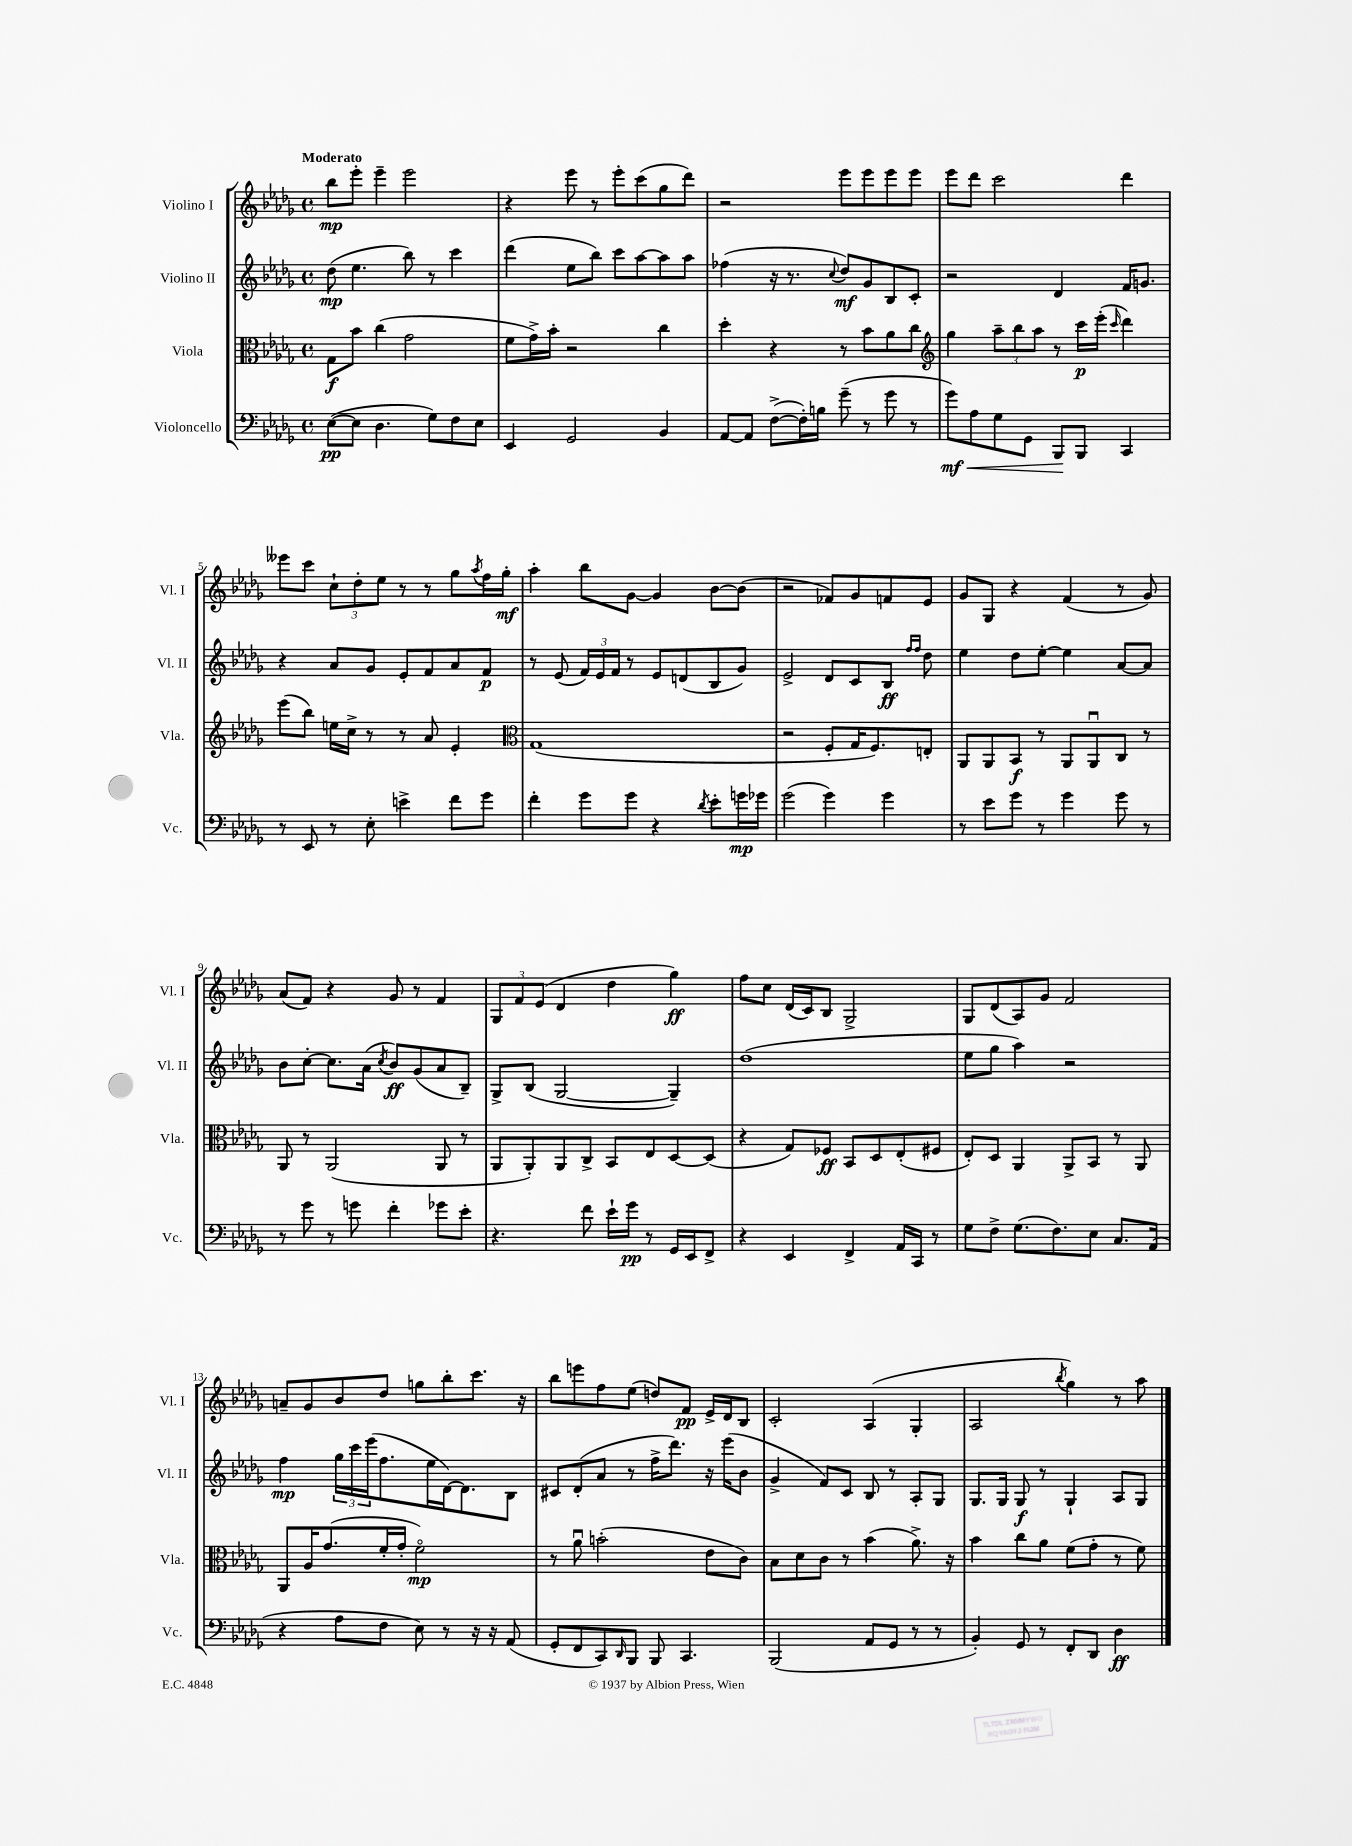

**kern	**kern	**kern	**kern
*staff4	*staff3	*staff2	*staff1
*clefF4	*clefC3	*clefG2	*clefG2
*k[b-e-a-d-g-]	*k[b-e-a-d-g-]	*k[b-e-a-d-g-]	*k[b-e-a-d-g-]
*M4/4	*M4/4	*M4/4	*M4/4
*met(c)	*met(c)	*met(c)	*met(c)
([8E-	8G-	(8dd-	8bb-
8E-]	8b-	4.ee-	8eee-'
4.D-	(4cc	.	4eee-~
.	2g-	8bb-)	2eee-
8G-)	.	8r	.
8F	.	4ccc	.
8E-	.	.	.
=	=	=	=
4EE-	8f	(4ddd-	4r
.	16g-^)	.	.
.	16b-'	.	.
2GG-	2r	8ee-	8eee-
.	.	8bb-)	8r
.	.	8ccc	8eee-'
.	.	[8aa-	(8ccc
4BB-	4cc	8aa-]	8gg-
.	.	8aa-	8ddd-)
=	=	=	=
[8AA-	4dd-'	(4ff-	2r
8AA-]	.	.	.
([8F^	4r	16r	.
.	.	8.r	.
16F'])	.	.	.
16B	.	.	.
.	.	8qqcc	.
(8g-~	8r	8dd-)	8eee-
8r	8b-	8g-	8eee-
8g-	8a-	8B-	8eee-
8r	8cc	8c'	8eee-
=	=	=	=
*	*clefG2	*	*
8g-)	4gg-	2r	8eee-
8A-	.	.	8ddd-
8G-	12aa-~	.	2ccc
.	12bb-	.	.
8GG-	.	.	.
.	12aa-	.	.
8BBB-	8r	4d-	.
8BBB-	16ccc	.	.
.	(16eee-'	.	.
.	16qqccc	.	.
4CC	4ddd-)	16f	4ddd-
.	.	8.g	.
=	=	=	=
8r	(8eee-	4r	8eee--
8EE-	8bb-)	.	8ccc
8r	16ee	8a-	12cc`
.	16cc^	.	.
.	.	.	12dd-'
8E-'	8r	8g-	.
.	.	.	12ee-
4e^	8r	8e-'	8r
.	8a-	8f	8r
8f	4e-'	8a-	8gg-
.	.	.	8qaa-
8g-	.	8f	16ff
.	.	.	16gg-'
=	=	=	=
*	*clefC3	*	*
4f'	(1G-	8r	4aa-'
.	.	(8e-	.
8g-	.	24f)	8bb-
.	.	24e-	.
.	.	24f	.
8g-	.	8r	[8g-
4r	.	8e-	4g-]
.	.	(8d	.
8qd-	.	.	.
8e-'	.	8B-	[8b-
16g	.	8g-)	(8b-]
16g-	.	.	.
=	=	=	=
(2g-	2r	2e-^	2r
4g-)	8F'	8d-	8f-)
.	16G-	8c	8g-
.	8.F)	.	.
4g-	.	8B-	8f
.	.	16qqff	.
.	.	16qqff	.
.	8E'	8dd-	8e-
=	=	=	=
8r	8AA-	4ee-	8g-
8e-	8AA-	.	8G-
8g-	8BB-	8dd-	4r
8r	8r	[8ee-'	.
4g-	8AA-	4ee-]	(4f
.	8AA-u	.	.
8g-	8C	[8a-	8r
8r	8r	8a-]	8g-)
=	=	=	=
8r	8AA-	8b-	(8a-
8g-	8r	[8cc'	8f)
8r	(2AA-	8.cc]	4r
8g	.	.	.
.	.	(16a-	.
.	.	8qcc	.
4f'	.	8b-)	8g-
.	.	(8g-	8r
8g-	8AA-	8a-	4f
8e-'	8r	8B-~)	.
=	=	=	=
4.r	8AA-	8G-^	12G-
.	.	.	12f
.	8AA-')	(8B-	.
.	.	.	(12e-
.	8AA-	[2G-	4d-
8f	8C^	.	.
16e-`	8BB-	.	4dd-
16g-	.	.	.
8r	8E-	.	.
16GG-	[8D-	4G-~])	4gg-)
16EE-	.	.	.
8FF^	(8D-]	.	.
=	=	=	=
4r	4r	(1dd-	8ff
.	.	.	8cc
4EE-	8G-)	.	(16d-
.	.	.	16c)
.	8F-	.	8B-
4FF^	8BB-	.	2G-^
.	8D-	.	.
16AA-	(8E-'	.	.
16CC	.	.	.
8r	8F#	.	.
=	=	=	=
8G-	8E-')	8ee-	8G-
8F^	8D-	8gg-	(8d-
(8.G-	4AA-	4aa-)	8A-)
.	.	.	8g-
8.F)	.	.	.
.	8AA-^	2r	2f
8E-	8BB-	.	.
8.C	8r	.	.
.	8AA-	.	.
(16AA-	.	.	.
=	=	=	=
4r	8AA-	4ff	8a~
.	16A-	.	8g-
.	(8.g-	.	.
8A-	.	24gg-	8b-
.	.	24ccc	.
.	.	(24eee-	.
8F	16f'	8.ff	8dd-
.	16g-'	.	.
8E-)	2fo)	.	8gg
.	.	16ee-	.
8r	.	[16d-)	8bb-'
.	.	8.d-]	.
16r	.	.	8.ccc
16r	.	.	.
(8AA-	.	8B-	.
.	.	.	16r
=	=	=	=
8GG-'	8r	8c#	8bb-
8FF	8a-u	(8d-'	8eee
8CC)	(2b'	8a-	8ff
16qqDD-	.	.	.
8BBB-	.	8r	(8ee-
8BBB-	.	16ff^	8dd)
.	.	8.ddd-)	.
4.CC	.	.	8f
.	8e-	16r	16e-^
.	.	(16eee-	16d-
.	8c)	8b-	8B-
=	=	=	=
(2BBB-	8B-	4g-^	2c'
.	8d-	.	.
.	8c	8f)	.
.	8r	8c	.
8AA-	(4b-	8B-	(4A-
8GG-	.	8r	.
8r	8.a-^)	8A-'	4G-'
8r	.	8G-	.
.	16r	.	.
=	=	=	=
4BB-')	4b-	8.G-	2A-
.	.	16G-	.
8GG-	8cc	8G-	.
8r	8a-	8r	.
.	.	.	8qbb-
8FF'	(8f	4G-`	4gg-)
8DD-	8g-'	.	.
4D-	8r	8A-	8r
.	8f)	8G-	8aa-
==	==	==	==
*-	*-	*-	*-
